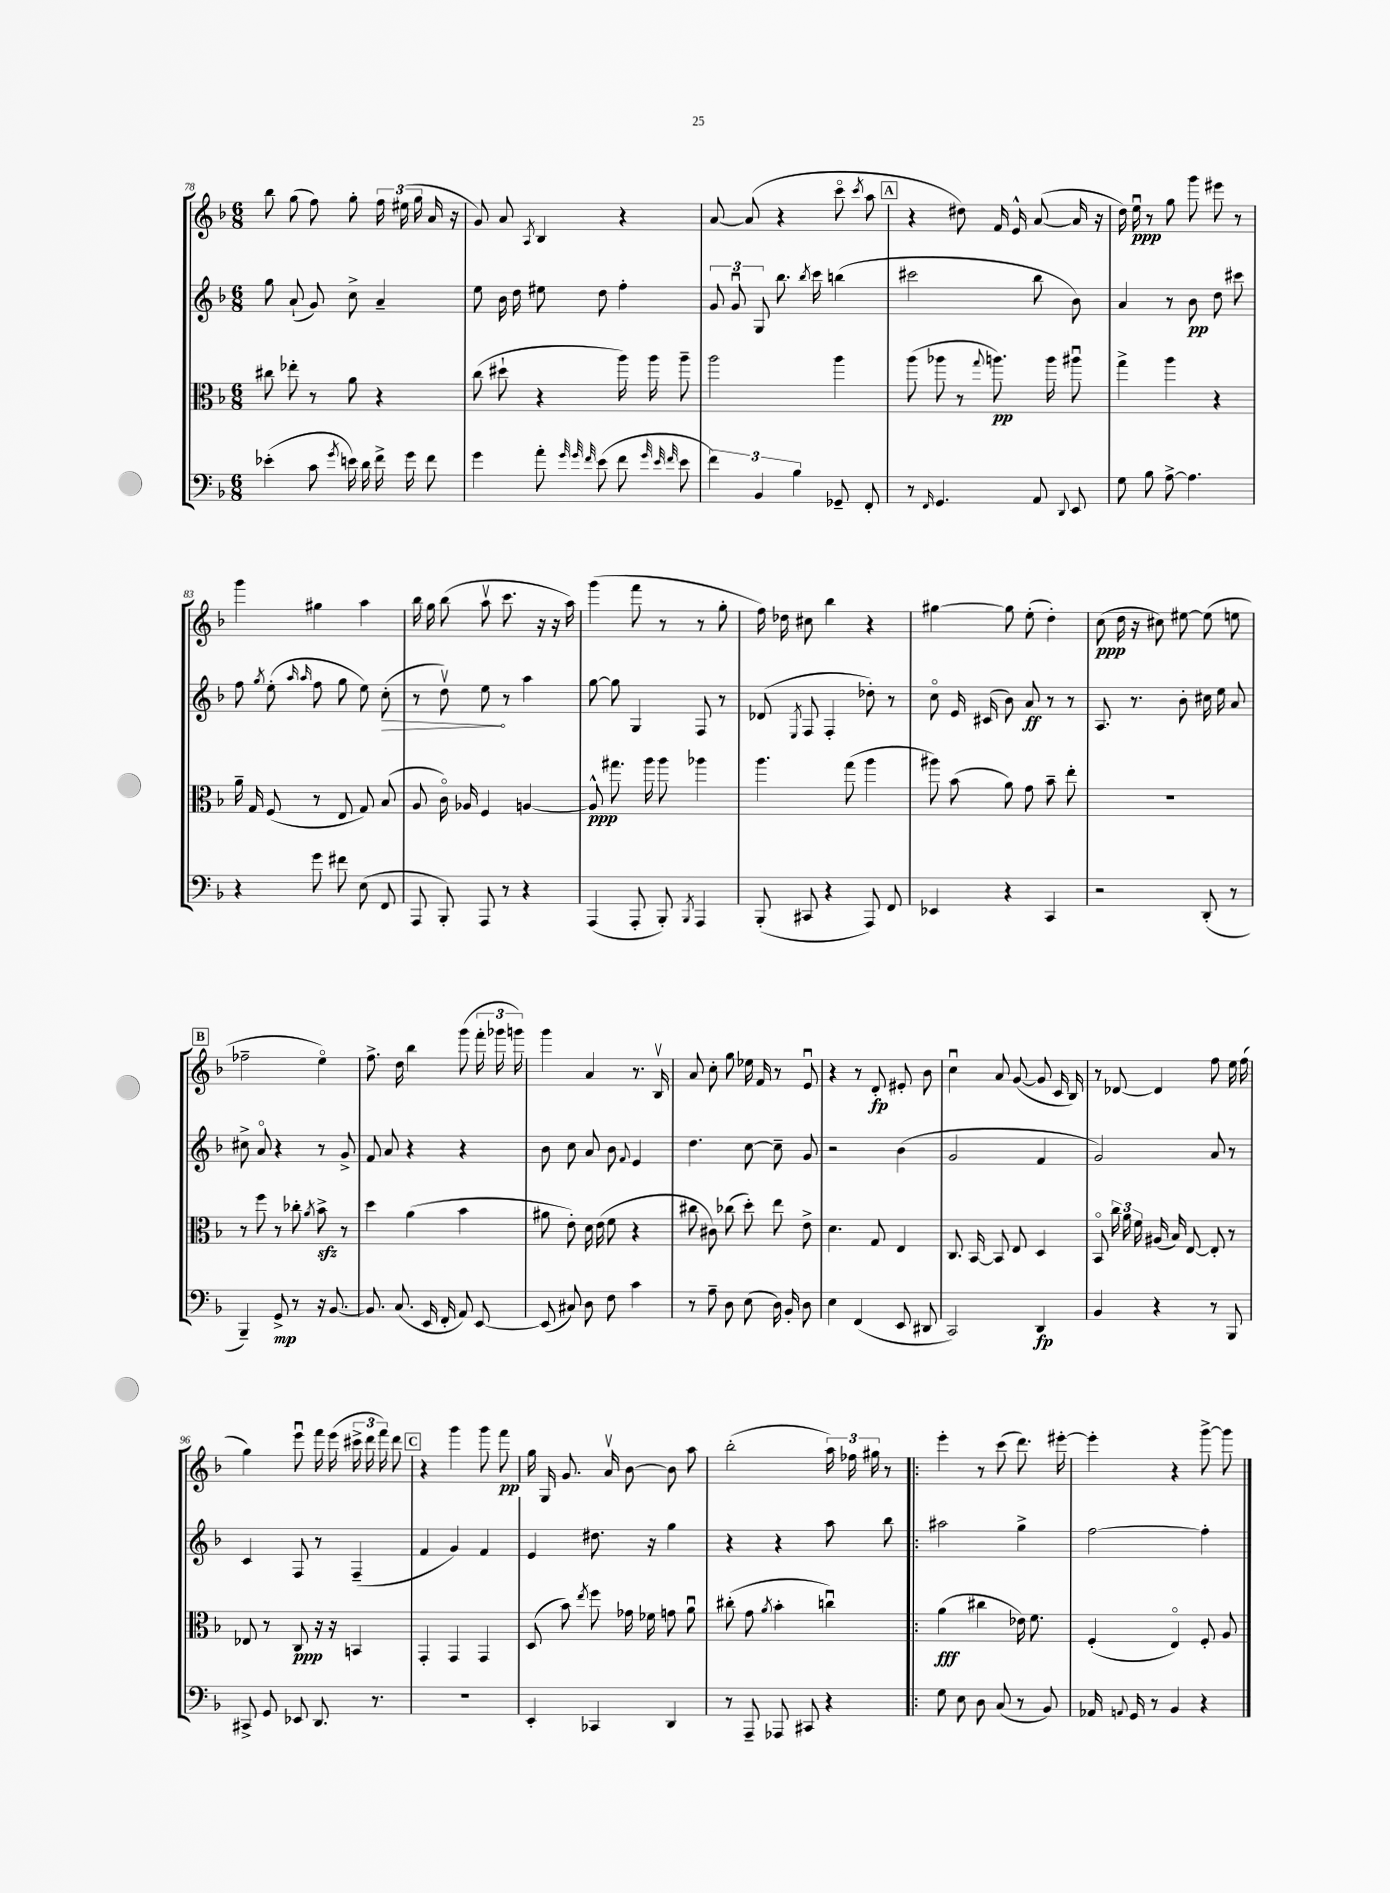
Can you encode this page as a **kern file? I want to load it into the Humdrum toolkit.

**kern	**kern	**kern	**kern
*staff4	*staff3	*staff2	*staff1
*clefF4	*clefC3	*clefG2	*clefG2
*k[b-]	*k[b-]	*k[b-]	*k[b-]
*M6/8	*M6/8	*M6/8	*M6/8
(4e-'\	8cc#\	8gg\	8bb-\
.	8ee-'\	(8a`/	(8gg\
8c\	8r	8g/)	8ff\)
8qg/	.	.	.
16e\)	8a\	8cc^\	8gg'\
16d\	.	.	.
16f^\	4r	4a~/	24ff\
.	.	.	(24ee#\
16g\	.	.	.
.	.	.	24gg\
8f\	.	.	16a/
.	.	.	16r
=	=	=	=
4g\	(8cc\	8ee\	8g/)
.	8dd#`\	16b-\	8a/
.	.	16dd\	.
.	.	.	8qA/
8a'\	4r	8ee#\	4B-/
32qqg/	.	.	.
32qqg/	.	.	.
32qqf/	.	.	.
(8e\	.	8dd\	.
8f\	16aa\)	4ff'\	4r
.	16aa\	.	.
32qqg/	.	.	.
32qqe/	.	.	.
32qqf/	.	.	.
8e\	8aa~\	.	.
=	=	=	=
6f\)	2aa\	12g/	[8a/
.	.	12gu/	.
.	.	.	(8a/]
6BB-/	.	12G/	.
.	.	8.bb-\	4r
6B-\	.	.	.
.	.	8qbb-/	.
.	.	16ccc\	.
8GG-~/	4aa\	(4bb\	8ccco\
.	.	.	8qccc/
8FF'/	.	.	8aa\
=	=	=	=
8r	(8aa\	2ccc#\	4r
16qqFF/	.	.	.
4.GG/	8aa-\	.	.
.	8r	.	8dd#\)
.	8qqgg/	.	.
.	8.aa\)	.	16f/
.	.	.	16e^^/
8AA/	.	8bb-\	([8a/
.	16aa\	.	.
8qqDD/	.	.	.
8EE/	8aa#u\	8b-\)	16a/]
.	.	.	16r
=	=	=	=
8G\	4gg^\	4a/	16dd\)
.	.	.	16eeu\
8B-\	.	.	8r
[8A^\	4aa\	8r	8gg\
4.A\]	.	8b-\	8ggg\
.	4r	8dd\	8eee#\
.	.	8ccc#\	8r
=	=	=	=
4r	16a~\	8ff\	4ggg\
.	16G/	.	.
.	.	8qgg/	.
.	(8F/	(8ee'\	.
.	.	16qqaa/	.
.	.	16qqaa/	.
8g\	8r	8ff\	4gg#\
8f#\	8E/	8gg\	.
(8E\	8G/)	8ee\)	4aa\
8FF/	(8B-/	(8cc'\	.
=	=	=	=
8AAA/	8A/	8r	16bb-\
.	.	.	16gg\
8BBB-'/)	16co\)	8ddv\)	(8bb-\
.	16A-/	.	.
8AAA/	4F/	8ee\	8aav\
8r	.	8r	8.ccc\
4r	[4A/	4aa\	.
.	.	.	16r
.	.	.	16r
.	.	.	16aa\)
=	=	=	=
(4AAA/	8A^^/]	[8gg\	(4ggg\
.	8.gg#\	8gg\]	.
8AAA'/	.	4G/	8fff\
.	16aa\	.	.
8BBB-'/)	8aa\	.	8r
8qBBB-/	.	.	.
4AAA/	4aa-\	8F/	8r
.	.	8r	8gg'\
=	=	=	=
(8BBB-'/	4.aa\	(8d-/	16ff\)
.	.	.	16dd-\
.	.	8qE/	.
8CC#/	.	8F/	8cc#\
4r	.	4F'/	4bb-\
.	(8gg\	.	.
8AAA/)	4aa\	8dd-'\)	4r
8FF/	.	8r	.
=	=	=	=
4EE-/	8aa#\)	8cco\	[4gg#\
.	(8b-\	16e/	.
.	.	(16c#/	.
4r	8a\)	8b-\)	8gg#\]
.	8g\	8a/	(8ee'\
4CC/	8b-~\	8r	4dd'\)
.	8ee'\	8r	.
=	=	=	=
2r	2.r	8.A/	(8cc\
.	.	.	16dd\
.	.	8.r	16r
.	.	.	8cc#\)
.	.	8b-'\	[8ee#\
(8DD'/	.	16cc#\	(8ee#\]
.	.	16ee\	.
8r	.	8a/	8ee\
=	=	=	=
4BBB-~/)	8r	8cc#^\	2ff-~\
.	8ff\	8ao/	.
8GG^/	8r	4r	.
8r	8cc-'\	.	.
.	8qa/	.	.
16r	8b-^\	8r	4eeo\)
[8.BB-/	.	.	.
.	8r	8g^/	.
=	=	=	=
8.BB-/]	4dd\	8f/	8.ff^\
.	.	8a/	.
(8.C/	.	.	16dd\
.	(4a\	4r	4bb-\
16EE/	.	.	.
16FF'/	.	.	.
8AA/)	4b-\	4r	(8ggg\
[8EE/	.	.	24fff'\
.	.	.	24ggg-\
.	.	.	24ggg\)
=	=	=	=
(8EE/]	8a#\	8b-\	4ggg\
8C#/)	8e'\)	8cc\	.
8D\	16d\	8a/	4a/
.	(16e\	.	.
8F\	8f\	8b-\	.
.	.	8qqf/	.
4c\	4r	4e/	8.r
.	.	.	16B-v/
=	=	=	=
8r	8cc#\	4.dd\	8a/
8A~\	8c#\)	.	8cc'\
8D\	(8cc-\	.	8gg\
(8E\	8dd'\)	[8cc\	16ee-\
.	.	.	16f/
16D\)	8ee\	8cc~\]	8r
16BB-'/	.	.	.
8D\	8e^\	8g/	8eu/
=	=	=	=
4E\	4.d\	2r	4r
(4FF/	.	.	8r
.	8G/	.	8d'/
8EE/	4E/	(4b-\	8e#'/
8DD#/	.	.	8b-\
=	=	=	=
2CC/)	8.C/	2g/	4ccu\
.	[16BB-/	.	.
.	8BB-/]	.	8a/
.	8E/	.	([8g/
4DD/	4D/	4f/	8g/]
.	.	.	16c/
.	.	.	16B-/)
=	=	=	=
4BB-/	8BB-o/	2g/)	8r
.	24cc\	.	[8d-/
.	24a\	.	.
.	24f\	.	.
4r	(16A#/	.	4d-/]
.	16B-/)	.	.
.	[8E/	.	.
8r	8E'/]	8a/	8ff\
8BBB-/	8r	8r	16ee\
.	.	.	(16ff\
=	=	=	=
8CC#^/	8E-/	4c/	4gg\)
8GG/	8r	.	.
8EE-/	8C/	8F/	8eeeu\
8.DD/	16r	8r	16fff\
.	16r	.	(16eee\
.	4BB/	(4F~/	24ccc#^\
.	.	.	24ddd\
8.r	.	.	.
.	.	.	24fff\)
.	.	.	8ddd\
=	=	=	=
2.r	4GG'/	4f/	4r
.	4GG/	4g/)	4ggg\
.	4GG/	4f/	8ggg\
.	.	.	8fff\
=	=	=	=
4EE'/	(8D/	4e/	16gg\
.	.	.	16G/
.	8b-\)	.	8.g/
.	8qee/	.	.
4CC-/	8ff\	8.dd#\	.
.	.	.	16av/
.	16g-\	.	[8b-\
.	16f-\	16r	.
4DD/	8g\	4gg\	8b-\]
.	8au\	.	8aa\
=	=	=	=
8r	(8cc#'\	4r	(2bb-'\
8AAA~/	8g\	.	.
.	8qa/	.	.
8AAA-/	4b-'\	4r	.
8CC#/	.	.	.
4r	4ccu\)	8aa\	24aa\)
.	.	.	24ff-\
.	.	.	24gg#\
.	.	8bb-\	8r
=!|:	=!|:	=!|:	=!|:
8G\	(4a\	2aa#\	4eee'\
8E\	.	.	.
8D\	4cc#\	.	8r
(8C/	.	.	(8ccc\
8r	16e-\)	4gg^\	8.ddd\)
.	8.f\	.	.
8BB-/)	.	.	.
.	.	.	[16eee#'\
=	=	=	=
16AA-/	(4F'/	[2ff\	4eee#'\]
8qqAA/	.	.	.
16GG/	.	.	.
8r	.	.	.
4BB-/	4Eo/)	.	4r
4r	8F'/	4ff'\]	[8ggg^\
.	8A/	.	8ggg\]
==	==	==	==
*-	*-	*-	*-
